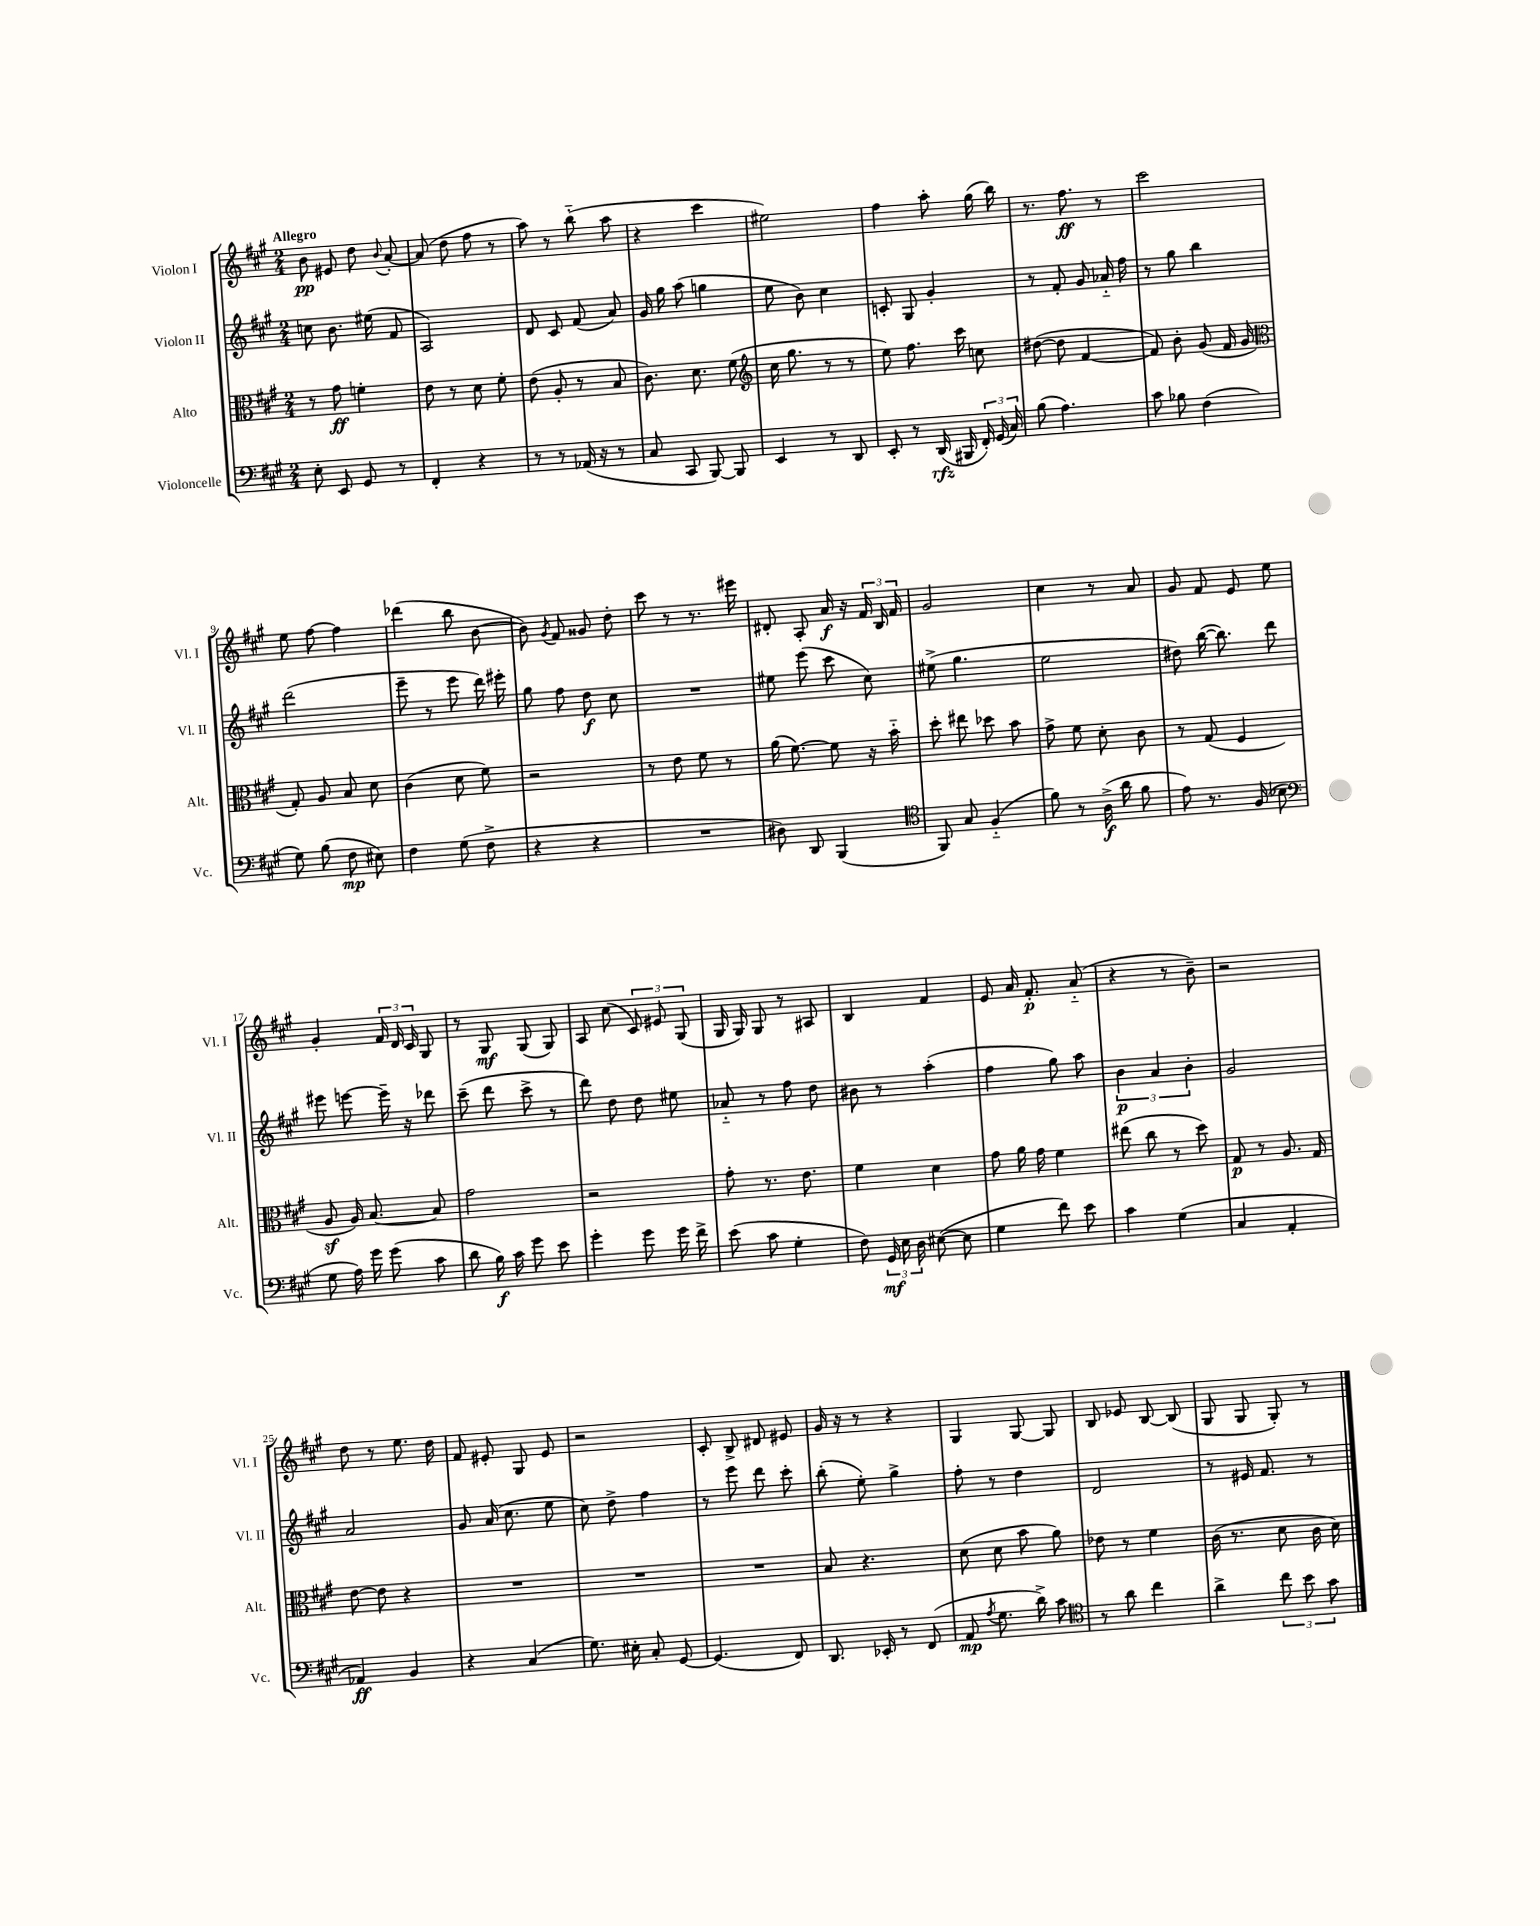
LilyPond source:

<<
\new StaffGroup <<
\new Staff = "s0" \with { instrumentName = "Violon I" shortInstrumentName = "Vl. I" } {
    \clef treble \key a \major \numericTimeSignature \time 2/4 \tempo "Allegro"
    \autoBeamOff b'8\pp eis'8 d''8 \appoggiatura { b'8 } a'8~-. |
    a'8( d''8 fis''8 r8 |
    a''8) r8 b''8-_( a''8 |
    r4 cis'''4 |
    eis''2) |
    fis''4 a''8-. gis''16( b''16) |
    r8. fis''8.\ff r8 |
    cis'''2 |
    e''8 fis''8~ fis''4 |
    des'''4( b''8 b'8~ |
    b'8) \acciaccatura { gis'8 } fis'8 gisis'8 d''8-. |
    cis'''8 r8 r8. eis'''16 |
    dis'8-. a8-. a'16\f r16 \tuplet 3/2 { fis'16 b16 fis'16 } |
    gis'2 |
    cis''4 r8 a'8 |
    gis'8 fis'8 e'8 e''8 |
    gis'4-. \tuplet 3/2 { fis'16 d'16 cis'16 } gis8 |
    r8 gis8\mf gis8( gis8) |
    a8 cis''8( \tuplet 3/2 { cis'8) eis'8 gis8( } |
    gis16 gis16) gis8 r8 ais8 |
    b4 fis'4 |
    e'8 a'16 fis'8.-.\p a'8-_( |
    r4 r8 b'8--) |
    r2 |
    d''8 r8 e''8. d''16 |
    fis'8 eis'8-. gis8 eis'8 |
    r2 |
    cis'8-. b8-> dis'8 eis'8 |
    gis'16 r16 r8 r4 |
    gis4 gis8~ gis8 |
    b8 ees'8 b8~ b8( |
    gis8 gis8 gis8-.) r8 \bar "|." |
}
\new Staff = "s1" \with { instrumentName = "Violon II" shortInstrumentName = "Vl. II" } {
    \clef treble \key a \major \numericTimeSignature \time 2/4
    \autoBeamOff c''8 b'8. eis''16( fis'8 |
    a2) |
    d'8 cis'8 fis'8( a'8) |
    gis'16 gis''16 a''8( g''4 |
    e''8 b'8) cis''4 |
    c'8-. gis8 gis'4-. |
    r8 fis'8-. gis'8 aes'16-_ fis''16 |
    r8 gis''8 b''4 |
    d'''2( |
    e'''8-- r8 e'''8 d'''16) eis'''16-. |
    gis''8 fis''8 d''8\f cis''8 |
    R2 |
    eis''8 e'''8( cis'''8 cis''8) |
    eis''8->( gis''4. |
    e''2 |
    dis''8) b''16~( b''8.) d'''8 |
    eis'''8 e'''8~ e'''16-- r16 des'''8 |
    cis'''8--( d'''8 cis'''8-> r8 |
    d'''8) d''8 d''8 eis''8 |
    aes'8-_ r8 fis''8 d''8 |
    bis'8 r8 a''4-.( |
    fis''4 gis''8) a''8 |
    \tuplet 3/2 { b'4\p a'4 b'4-. } |
    gis'2 |
    a'2 |
    gis'8 a'16( cis''8. e''8 |
    cis''8) d''8-> fis''4 |
    r8 e'''8 d'''8 cis'''8-. |
    b''8-.( e''8-.) gis''4-> |
    fis''8-. r8 d''4 |
    d'2 |
    r8 eis'16 fis'8. r8 \bar "|." |
}
\new Staff = "s2" \with { instrumentName = "Alto" shortInstrumentName = "Alt." } {
    \clef alto \key a \major \numericTimeSignature \time 2/4
    \autoBeamOff r8 gis'8\ff f'4-. |
    e'8 r8 d'8 fis'8-. |
    e'8( a8-. r8 b8 |
    cis'8.) d'8. fis'8( |
    \clef treble cis''16 gis''8. r8 r8 |
    e''8) fis''8. cis'''16 c''8 |
    dis''8~( dis''8 fis'4~ |
    fis'8) b'8-. gis'8( fis'16 gis'16 |
    \clef alto gis8-.) a8 b8 d'8 |
    cis'4( d'8 fis'8) |
    r2 |
    r8 e'8 fis'8 r8 |
    a'16( fis'8.~) fis'8 r16 b'16-_ |
    d''8-. eis''8 des''8 b'8 |
    gis'8-> fis'8 d'8-. cis'8 |
    r8 gis8( fis4 |
    a8\sf a16) b8.~ b8 |
    gis'2 |
    r2 |
    gis'8-. r8. e'8. |
    fis'4 d'4 |
    gis'8 a'16 gis'16 fis'4 |
    eis''8( cis''8 r8 d''8) |
    gis8\p r8 a8. gis16 |
    e'8~ e'8 r4 |
    R2 |
    R2 |
    R2 |
    b8 r4. |
    d'8( d'8 b'8 a'8) |
    ees'8 r8 fis'4 |
    cis'16( r8. d'8 cis'16 d'16) \bar "|." |
}
\new Staff = "s3" \with { instrumentName = "Violoncelle" shortInstrumentName = "Vc." } {
    \clef bass \key a \major \numericTimeSignature \time 2/4
    \autoBeamOff e8-. e,8 gis,8 r8 |
    fis,4-. r4 |
    r8 r8 aes,16( r16 r8 |
    cis8 cis,8 b,,8~) b,,8 |
    e,4 r8 d,8 |
    e,8-. r8 d,16\rfz( bis,,16 \tuplet 3/2 { fis,16-.) gis,16( cis16) } |
    b8( a4.) |
    cis'8 bes8 fis4( |
    gis8) b8( fis8\mp eis8) |
    fis4 gis8( fis8-> |
    r4 r4 |
    R2 |
    dis8) d,8 b,,4( |
    \clef tenor fis,8) gis8 fis4-_( |
    fis'8) r8 a16->\f( a'16 fis'8 |
    e'8) r8. fis16( bes8 |
    \clef bass gis8 a16) gis'16 gis'8( cis'8 |
    d'8 b16\f) cis'16 gis'8 e'8 |
    gis'4-. gis'8 gis'16 fis'16-> |
    e'8( cis'8 gis4-. |
    fis8) \tuplet 3/2 { gis,16\mf e16 d16 } eis8~( eis8 |
    gis4 fis'8) e'8 |
    cis'4 gis4( |
    cis4 a,4-. |
    aes,4\ff) b,4 |
    r4 cis4( |
    gis8.) eis16-. cis8-. gis,8~ |
    gis,4.( fis,8) |
    d,8. ees,16-. r8 fis,8( |
    a,8\mp \acciaccatura { a8 } gis8. d'16->) cis'8 |
    \clef tenor r8 a'8 cis''4 |
    a'4-> \tuplet 3/2 { cis''8 b'8 gis'8 } \bar "|." |
}
>>
>>
